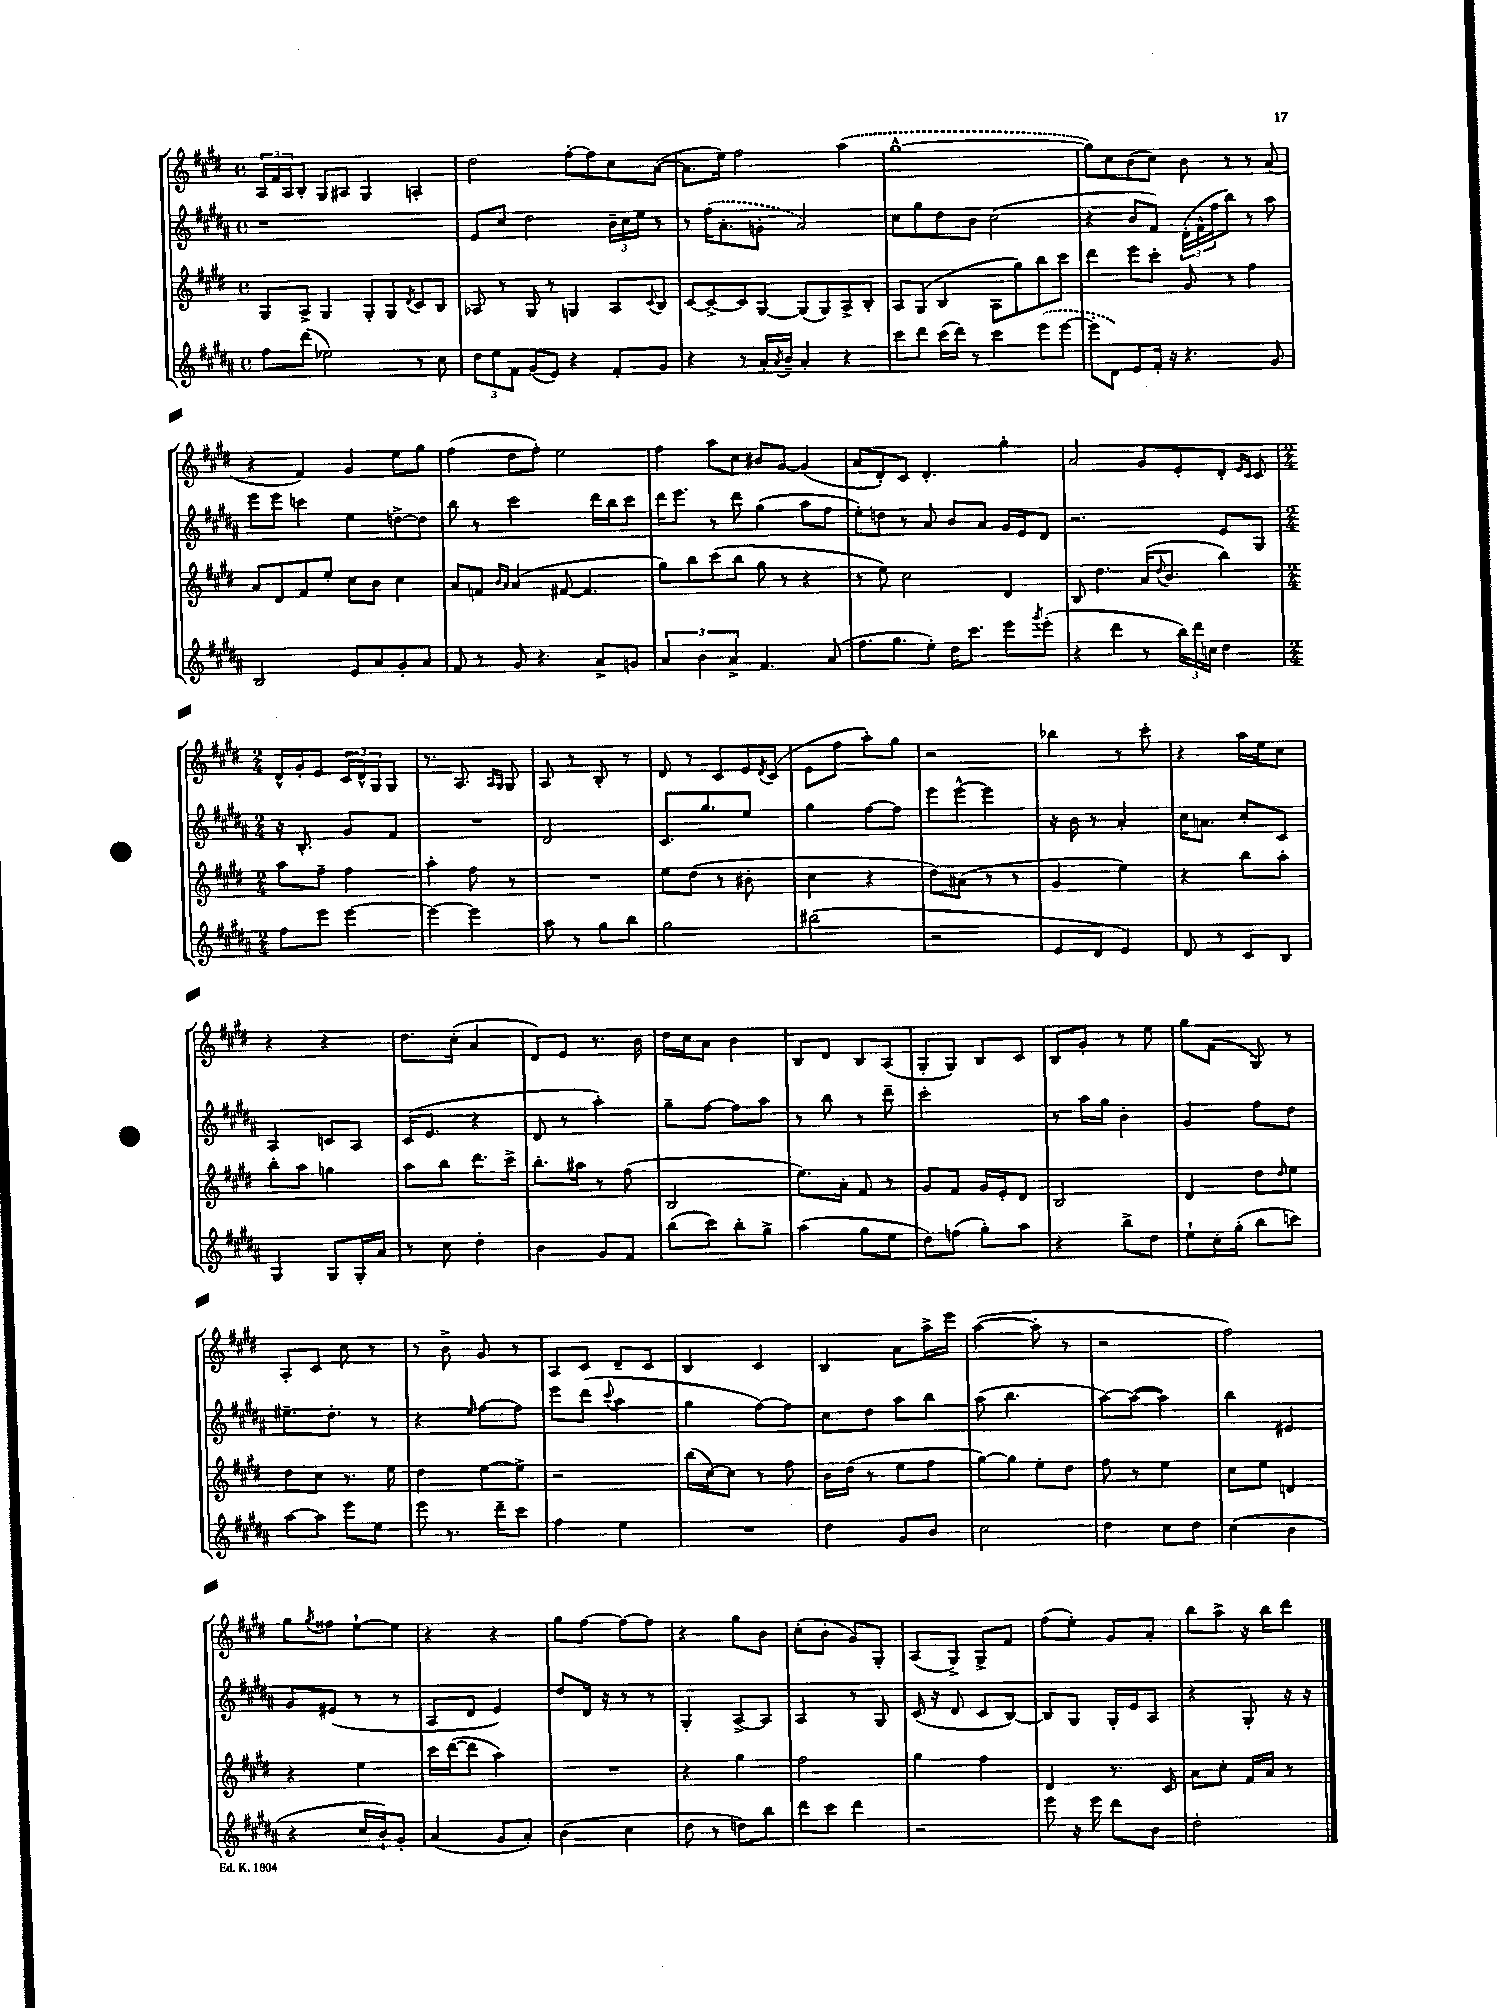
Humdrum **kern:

**kern	**kern	**kern	**kern
*staff4	*staff3	*staff2	*staff1
*clefG2	*clefG2	*clefG2	*clefG2
*k[f#c#g#d#a#]	*k[f#c#g#d#]	*k[f#c#g#d#a#]	*k[f#c#g#d#]
*M4/4	*M4/4	*M4/4	*M4/4
*met(c)	*met(c)	*met(c)	*met(c)
8ff#\L	8G#/L	1r	24A/LL
.	.	.	24f#/
.	.	.	24A/J
(8ddd#\J	8A^/J	.	8B'/J
2ee-\)	4G#/	.	8G#/L
.	.	.	8A#/J
.	8G#'/L	.	4G#/
.	8G#/	.	.
.	8qd#/	.	.
8r	8c#/	.	4A'/
8cc#\	8B/J	.	.
=	=	=	=
12dd#\L	8A-/	8e/L	2dd#\
12ee\	.	.	.
.	8r	8cc#/J	.
12f#\J	.	.	.
(8g#/L	8G#/	2dd#\	.
8e/J)	8r	.	.
4r	4G/	.	[8ff#'\L
.	.	.	8ff#\]
8f#'/L	8A-/L	24b~\LL	8cc#\
.	.	24cc#\	.
.	.	24ee\JJ	.
.	8qqc#/	.	.
8g#/J	8B/J	8r	([8a\J
=	=	=	=
4r	[8c#/L	8r	8.a\]L
.	8c#^/_	(16ff#\LK	.
.	.	8.a#'\	16ee\Jk)
8r	8c#/]	.	2ff#\
16a#'/LL	[8G#/J	8g'\J	.
8qa#/	.	.	.
16b~/JJ	.	.	.
4a#'/	(8G#/]L	2a#/)	.
.	8G#/)	.	.
4r	8A^/	.	(4aa\
.	8B'/J	.	.
=	=	=	=
8ccc#\L	8A/L	8cc#\L	[1gg#^^
8ddd#\J	(8G#/J	8gg#\	.
(16ccc#\LL	4B/	8dd#\	.
16ddd#\JJ)	.	.	.
8r	.	8b\J	.
4ccc#\	8A\L	(2cc#\	.
.	8gg#\)	.	.
(8eee\L	8bb\	.	.
[8eee\J	8ccc#\J	.	.
=	=	=	=
8eee'\]L	4ddd#\	4r	8gg#\]L)
8d#\J)	.	.	8cc#\
8e/L	8eee\L	8b/L	(8b\
16f#'/Jk	8ccc#'\J	8f#/J)	8cc#\J)
16r	.	.	.
4.r	8g#/	(24d#'\LL	8b\
.	.	24f#^^\	.
.	.	24ff#\J	.
.	8r	8bb\J)	8r
.	4ff#\	8r	8r
8g#/	.	8aa#\	(8a/
=	=	=	=
2B/	8a/L	8eee\L	4r
.	8d#/	8eee\J	.
.	8f#/	4ccc\	4f#/)
.	8ee'/J	.	.
8e/L	8cc#\L	4ee\	4g#/
8a#/	8b\J	.	.
8g#'/	4cc#\	[8dd^\L	8ee\L
8a#/J	.	8dd\]J	8gg#\J
=	=	=	=
8f#/	8a/L	8bb\	(4ff#\
8r	8f/J	8r	.
.	16qqb/LL	.	.
.	16qqa/JJ	.	.
8g#/	(4a/	2ccc#\	8dd#\L
4.r	.	.	8ff#'\J)
.	[8f#/	.	2ee\
.	4.f#/]	.	.
8a#^/L	.	16ddd#\LL	.
.	.	16bb\J	.
8g/J	.	8ccc#\J	.
=	=	=	=
6a#/	8gg#\L)	16ddd#\LK	4ff#\
.	.	8.eee\J	.
.	8bb\	.	.
6b\	.	.	.
.	(8ccc#\	8r	8aa\L
6a#^/	.	.	.
.	8bb\J	8ddd#\	8cc#\J
4.f#/	8gg#\	(4gg#\	8b#/L
.	8r	.	[8g#/J
.	4r	8aa#\L	(4g#/]
(8a#/	.	8ff#\J	.
=	=	=	=
8.ff#\L	8r	8ee'\L)	8a/L
.	8ee\)	8dd\J	8d#'/)
8.gg#\	.	.	.
.	2cc#\	8r	8c#/J
8ee'\J)	.	8a#/	4.d#'/
16dd#\LK	.	8b/L	.
8.ccc#\J	.	.	.
.	.	8a#/J	.
8eee\L	4d#/	16g#/LL	4gg#'\
.	.	16e/J	.
8qggg#/	.	.	.
(8eee'\J	.	8d#/J	.
=	=	=	=
4r	8B/	2.r	2a/
.	4.dd#\	.	.
4ddd#\	.	.	.
8r	(16a/LK	.	8g#/L
.	8qqdd#/	.	.
.	8.b/J	.	.
24bb\LL)	.	.	8e'/
24ddd#\	.	.	.
24cc\JJ	.	.	.
4dd#\	4bb\)	8e/L	8d#'/J
.	.	.	16qqe/LL
.	.	.	16qqc#/JJ
.	.	8G#/J	8c#/
=	=	=	=
*M2/4	*M2/4	*M2/4	*M2/4
8ff#\L	8aa\L	16r	16d#^^/LL
.	.	8.B'/	16g#'/J
8eee\J	8ff#~\J	.	8e/J
[4eee\	4ff#\	8g#/L	24c#/LL
.	.	.	24d#^^/
.	.	.	24G#/J
.	.	8f#/J	8G#/J
=	=	=	=
4eee\_	4aa'\	2r	8.r
.	.	.	8.A/
4eee\]	8ff#\	.	.
.	.	.	16qqA/LL
.	.	.	16qqG#/JJ
.	8r	.	8G#/
=	=	=	=
8aa#\	2r	2d#/	8A/
8r	.	.	8r
8gg#\L	.	.	8B'/
8bb\J	.	.	8r
=	=	=	=
2gg#\	8ee\L	8.c#/L	8d#/
.	(8dd#\J	.	8r
.	.	8.gg#/	.
.	8r	.	8c#/L
.	8b#'\	8ee/J	16e/L
.	.	.	8qd#/
.	.	.	(16c#/JJ
=	=	=	=
(2bb#\	4cc#\	4gg#\	8e\L
.	.	.	8ff#\J
.	4r	[8ff#\L	8aa'\L)
.	.	8ff#\]J	8gg#\J
=	=	=	=
2r	8dd#\L)	8eee\L	2r
.	(8a#\J	[8eee^^\J	.
.	8r	4eee\]	.
.	8r	.	.
=	=	=	=
8e/L	4g#/	16r	4bb-\
.	.	16b\	.
8d#/J	.	8r	.
4e/)	4ee\)	4a#'/	8r
.	.	.	8ccc#'\
=	=	=	=
8d#/	4r	16cc#\LK	4r
.	.	8.a\J	.
8r	.	.	.
8c#/L	8bb\L	8cc#'/L	16aa\LL
.	.	.	16ee\J
8B/J	8aa'\J	8c#/J	8cc#\J
=	=	=	=
4G#/	8bb'\L	4A#/	4r
.	8aa\J	.	.
8G#/L	4gg\	8c/L	4r
16G#'/L	.	8A#/J	.
16a#/JJ	.	.	.
=	=	=	=
8r	8aa\L	(16c#/LK	8.dd#\L
.	.	8.e/J	.
8cc#\	8bb\J	.	.
.	.	.	(16cc#'\Jk
4dd#'\	8.ddd#\L	4r	4a/
.	16ccc#^\Jk	.	.
=	=	=	=
4b\	8.bb'\L	8d#/	8d#/L)
.	.	8r	8e/J
.	16aa#\Jk	.	.
8g#/L	8r	4aa#'\)	8.r
8f#/J	(8ff#\	.	.
.	.	.	16b\
=	=	=	=
(8bb\L	2B/	8gg#~\L	16dd#\LL
.	.	.	16cc#\J
8ccc#\J)	.	[8ff#\J	8a\J
8bb'\L	.	8ff#\]L	4b\
8gg#^\J	.	8aa#\J	.
=	=	=	=
(4aa#\	8.ee\L)	8r	8B/L
.	.	8bb\	8d#/J
.	16a'\Jk	.	.
8gg#\L	8f#/	8r	8B/L
8ee\J	8r	8ddd#~\	(8A/J
=	=	=	=
8dd#\L)	8g#/L	2ccc#'\	8G#'/L
(8ff\J	8f#/J	.	8G#/J)
8gg#'\L)	16g#/LL	.	8B/L
.	16e'/J	.	.
8aa#\J	8d#/J	.	8c#/J
=	=	=	=
4r	2B/	8r	8B/L
.	.	16aa#\LL	8g#'/J
.	.	16gg#\JJ	.
8bb^\L	.	4b'\	8r
8dd#\J	.	.	8ee\
=	=	=	=
8ee`\L	4d#/	4g#/	8gg#\L
16cc#'\L	.	.	(8f#\J
(16gg#'\JJ	.	.	.
8bb\L	8dd#\L	8ff#\L	8G#/)
.	16qqdd#/	.	.
8ccc\J)	8ee\J	8dd#\J	8r
=	=	=	=
[8aa#\L	8dd#\L	8.ee#~\L	8A'/L
8aa#\]J	8cc#\J	.	8c#/J
.	.	8.dd#'\J	.
8eee\L	8.r	.	8cc#\
8ee\J	.	8r	8r
.	16ee\	.	.
=	=	=	=
8eee\	4dd#\	4r	8r
8.r	.	.	8b^\
.	.	16qqee/	.
.	[8ee\L	[8ff#\L	8g#/
16ddd#~\LK	.	.	.
8ccc#\J	8ee^\]J	8ff#\]J	8r
=	=	=	=
4ff#\	2r	8eee\L	8A/L
.	.	(8ddd#\J	8c#/J
.	.	8qqccc#/	.
4ee\	.	4aa#\	8d#~/L
.	.	.	8c#/J
=	=	=	=
2r	(16bb\LL	4gg#\	4B/
.	[16cc#\J)	.	.
.	8cc#\]J	.	.
.	8r	[8ff#\L)	4c#/
.	8ff#\	8ff#\]J	.
=	=	=	=
4dd#\	16b\LL	8cc#\L	4B/
.	(16dd#\JJ	.	.
.	8r	8dd#\J	.
8g#/L	8ee\L	8aa#\L	8a\L
8b/J	8ff#\J	8bb\J	16aa^\L
.	.	.	16eee\JJ
=	=	=	=
2cc#\	[8gg#\L)	(8aa#\	([4aa\
.	8gg#\]J	4.bb\	.
.	8ee'\L	.	8aa'\]
.	8dd#\J	.	8r
=	=	=	=
4dd#\	8ff#\	[8aa#\L)	2r
.	8r	(8aa#\_J	.
8cc#\L	4ee\	4aa#\])	.
8dd#\J	.	.	.
=	=	=	=
(4cc#\	8cc#\L	4bb\	2ff#\)
.	8ee\J	.	.
4b\	4d/	4e#/	.
=	=	=	=
4r	4r	8g#/L	8gg#\L
.	.	.	8qgg#/
.	.	(8e#/J	8ff##\J
16cc#/LL	4ee\	8r	[8ee`\L
16b`/J)	.	.	.
8g#'/J	.	8r	8ee\]J
=	=	=	=
(4a#/	16ccc#\LL	8A#/L	4r
.	([16ddd#\J	.	.
.	8ddd#\]J	8d#/J	.
8g#/L	4aa\)	4e/)	4r
8a#'/J)	.	.	.
=	=	=	=
(4b\	2r	8dd#/L	8gg#\L
.	.	16d#/Jk	[8ff#\J
.	.	16r	.
4cc#\	.	8r	8ff#\_L
.	.	8r	8ff#\]J
=	=	=	=
8dd#\	4r	4G#'/	4r
8r	.	.	.
8dd\L)	4gg#\	[8A#^/L	8gg#\L
8bb\J	.	8A#/]J	8b\J
=	=	=	=
8ddd#\L	2ff#\	4A#/	(8cc#'\L
8ccc#\J	.	.	8b'\J
4ddd#\	.	8r	8g#/L)
.	.	8G#/	8G#'/J
=	=	=	=
2r	4gg#\	(16c#/	(8A/L
.	.	16r	.
.	.	8d#/	8G#^/J)
.	4ff#\	8c#/L	8G#^/L
.	.	[8B/J)	8f#/J
=	=	=	=
8eee\	4d#/	8B/]L	(8ff#\L
16r	.	8G#/J	8ee'\J)
16eee\	.	.	.
8ddd#\L	8.r	16G#'/LL	8g#/L
.	.	16e/J	.
8b\J	.	8A#/J	8a'/J
.	16c#/	.	.
=	=	=	=
2dd#'\	8a\L	4r	8bb\L
.	8cc#'\J	.	8aa^\J
.	16f#/LL	8G#'/	16r
.	16a/JJ	.	16bb\LK
.	8r	16r	8ddd#\J
.	.	16r	.
==	==	==	==
*-	*-	*-	*-
